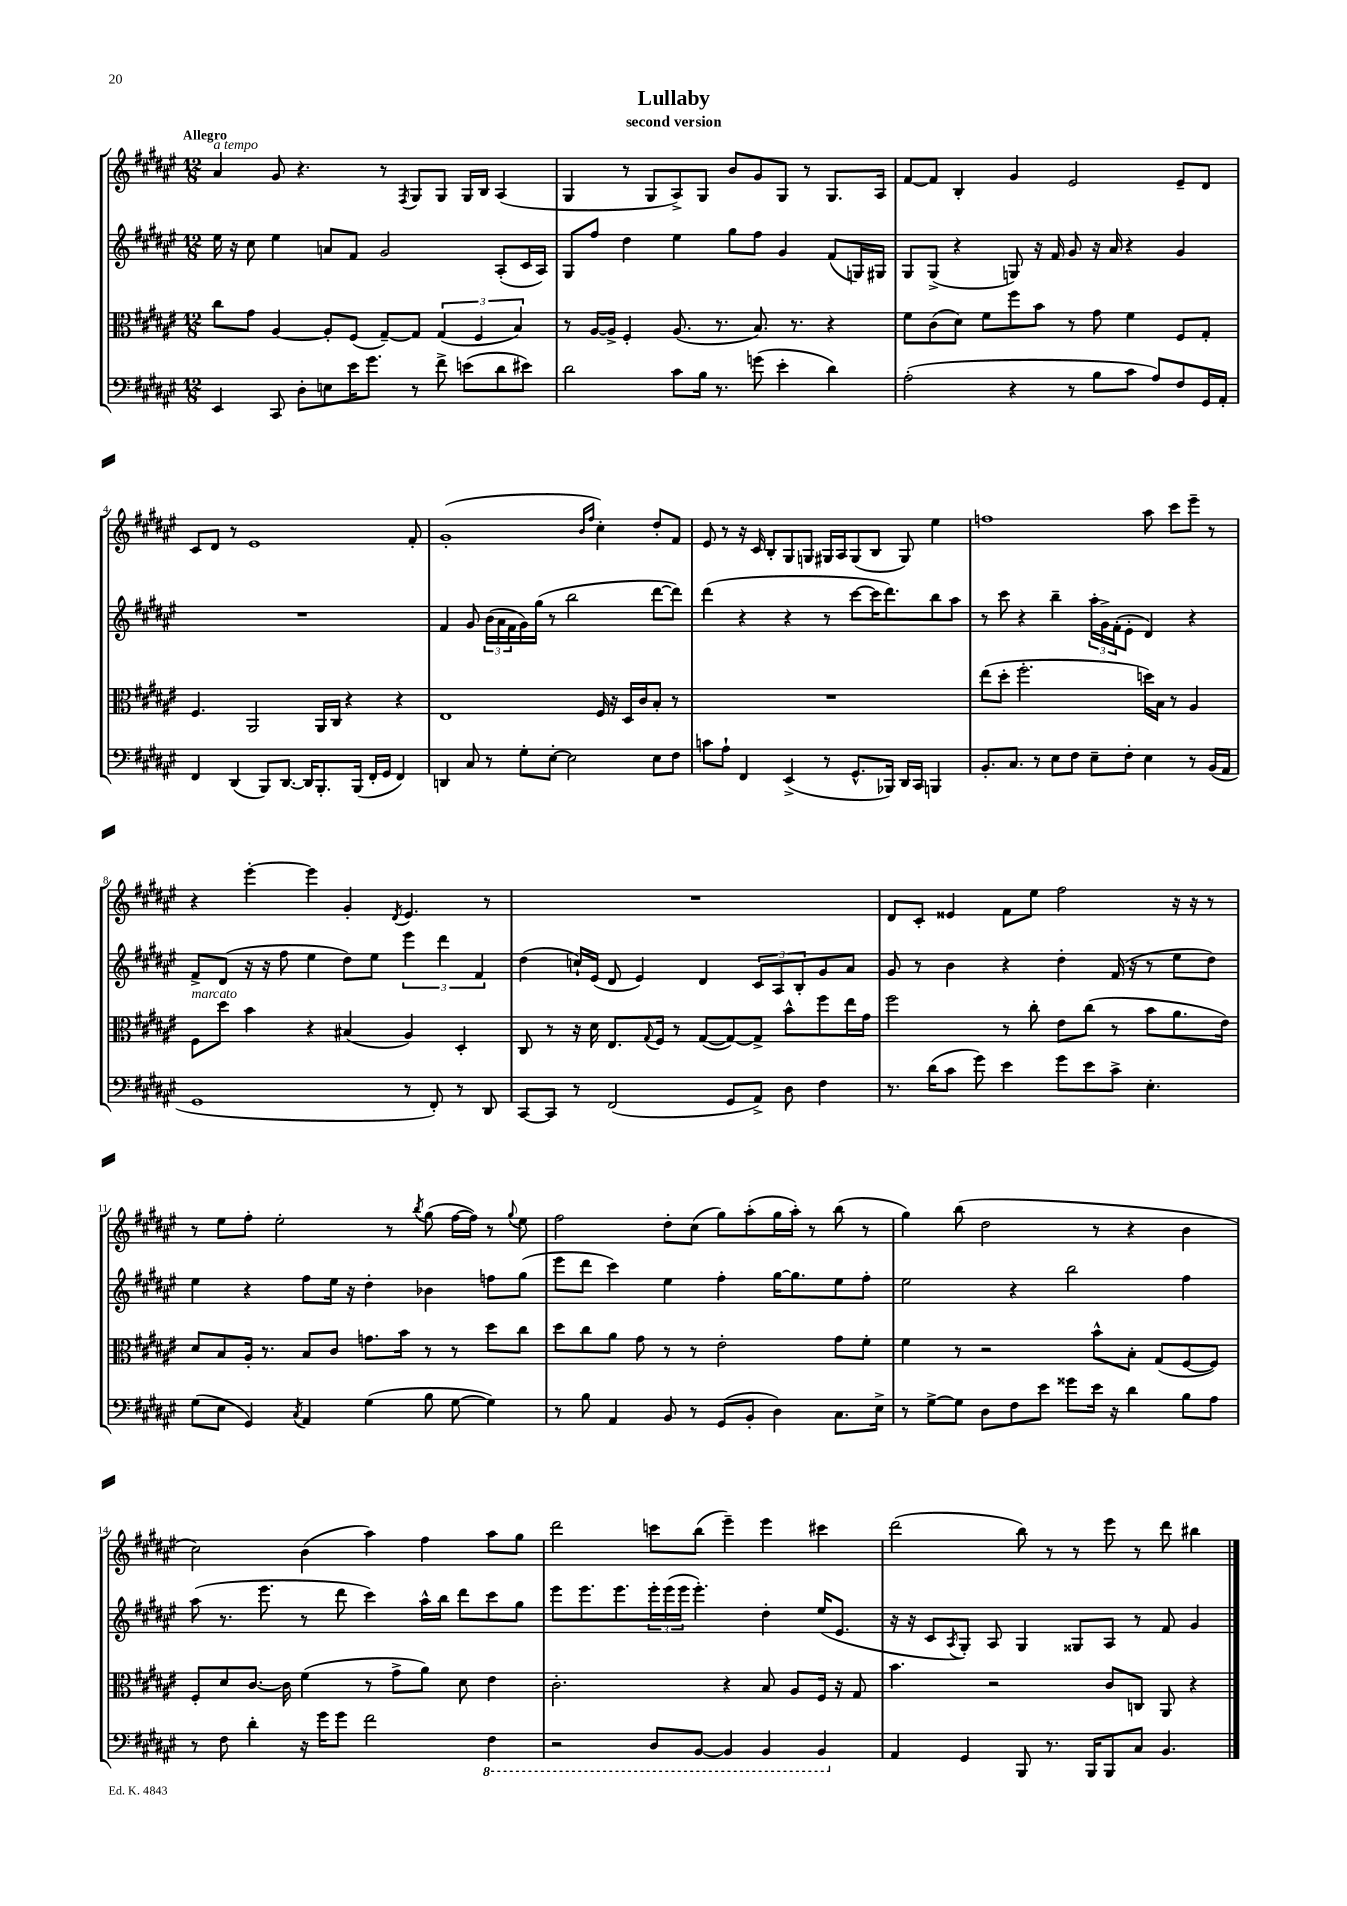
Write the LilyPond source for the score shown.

\header { title = "Lullaby" subtitle = "second version" }
<<
\new StaffGroup <<
\new Staff = "s0" {
    \clef treble \key fis \major \numericTimeSignature \time 12/8 \tempo "Allegro"
    ais'4^\markup { \italic "a tempo" } gis'8 r4. r8 \acciaccatura { fis8 } gis8 gis8 gis16 b16 ais4( |
    gis4 r8 gis8 ais8->) gis8 b'8 gis'8 gis8 r8 gis8. ais16 |
    fis'8~ fis'8 b4-. gis'4 eis'2 eis'8-- dis'8 |
    cis'8 dis'8 r8 eis'1 fis'8-. |
    gis'1-.( \grace { b'16 fis''16 } cis''4-.) dis''8-. fis'8 |
    eis'8 r8 r16 cis'16 b8-. gis8 g8 gis16 ais16 gis8( b8 gis8) eis''4 |
    f''1 ais''8 cis'''8 eis'''8-- r8 |
    r4 eis'''4~-. eis'''4 gis'4-. \acciaccatura { dis'8 } eis'4. r8 |
    R1. |
    dis'8 cis'8-. eisis'4 fis'8 eis''8 fis''2 r16 r16 r8 |
    r8 eis''8 fis''8-. eis''2-. r8 \acciaccatura { b''8 } gis''8( fis''16~ fis''16) r8 \appoggiatura { gis''8 } eis''8 |
    fis''2 dis''8-. cis''8( gis''8) ais''8-.( gis''16 ais''16-.) r8 b''8( r8 |
    gis''4) b''8( dis''2 r8 r4 b'4 |
    cis''2) b'4( ais''4) fis''4 ais''8 gis''8 |
    dis'''2 c'''8 b''8( eis'''4--) eis'''4 cis'''4 |
    dis'''2( b''8) r8 r8 eis'''8 r8 dis'''8 bis''4 \bar "|." |
}
\new Staff = "s1" {
    \clef treble \key fis \major \numericTimeSignature \time 12/8
    eis''16 r16 cis''8 eis''4 a'8 fis'8 gis'2 ais8-.( cis'16 ais16) |
    gis8 fis''8 dis''4 eis''4 gis''8 fis''8 gis'4 fis'8( g16) gis16 |
    gis8 gis8->( r4 g8) r16 fis'16 gis'8 r16 ais'16 r4 gis'4 |
    R1. |
    fis'4 gis'8 \tuplet 3/2 { b'16( ais'16 fis'16 } gis'16) gis''16( r8 b''2 dis'''8~ dis'''8) |
    dis'''4( r4 r4 r8 cis'''8~ cis'''16 dis'''8.) b''8 ais''8 |
    r8 cis'''8 r4 b''4-- \tuplet 3/2 { ais''16-. gis'16-> fis'16-.( } eis'8-. dis'4) r4 |
    fis'8-> dis'8( r16 r16 fis''8 eis''4 dis''8) eis''8 \tuplet 3/2 { eis'''4 dis'''4 fis'4 } |
    dis''4( c''16-!) eis'16( dis'8 eis'4) dis'4 \tuplet 3/2 { cis'8 ais8 b8-. } gis'8 ais'8 |
    gis'8 r8 b'4 r4 dis''4-. fis'16( r16 r8 eis''8 dis''8) |
    eis''4 r4 fis''8 eis''16 r16 dis''4-. bes'4 f''8 gis''8( |
    eis'''8 dis'''8 cis'''4) eis''4 fis''4-. gis''16~ gis''8. eis''8 fis''8-. |
    eis''2 r4 b''2 fis''4 |
    ais''8( r8. eis'''8. r8 dis'''8 cis'''4) ais''16-^ b''16 dis'''8 cis'''8 gis''8 |
    eis'''8 eis'''8. eis'''8. \tuplet 3/2 { eis'''16-. eis'''16( eis'''16 } eis'''4.-.) dis''4-. eis''16( eis'8. |
    r16 r16 cis'8 \acciaccatura { ais8 } gis8-.) ais8 gis4 gisis8 ais8 r8 fis'8 gis'4 \bar "|." |
}
\new Staff = "s2" {
    \clef alto \key fis \major \numericTimeSignature \time 12/8
    cis''8 gis'8 ais4~ ais8-. fis8( gis8~--) gis8 \tuplet 3/2 { gis4( fis4 b4) } |
    r8 ais16~ ais16-> fis4-. ais8.( r8. b8.) r8. r4 |
    fis'8 cis'8( dis'8) fis'8 fis''8 b'8 r8 gis'8 fis'4 fis8 gis8-. |
    fis4. ais,2 ais,16 cis16 r4 r4 |
    eis1 fis16 r16 dis16 cis'16 b8-. r8 |
    R1. |
    eis''8( dis''8-. fis''2.-. d''16) b16 r8 ais4 |
    fis8^\markup { \italic "marcato" } dis''8 b'4 r4 bis4( ais4) dis4-. |
    cis8 r8 r16 dis'16 eis8. \appoggiatura { gis8 } fis16 r8 gis8~( gis8~) gis8-> b'8-^ fis''8 eis''16 gis'16 |
    fis''2 r8 cis''8-. eis'8 cis''8( r8 b'8 ais'8. eis'16) |
    dis'8 b8 ais16-. r8. b8 cis'8 g'8. b'16 r8 r8 dis''8 cis''8 |
    dis''8 cis''8 ais'8 gis'8 r8 r8 eis'2-. gis'8 fis'8-. |
    fis'4 r8 r2 b'8-^ b8-. gis8( fis8~ fis8) |
    fis8-. dis'8 cis'8.~ cis'16 fis'4( r8 gis'8-> ais'8) dis'8 eis'4 |
    cis'2.-. r4 b8 ais8 fis16 r16 gis8 |
    b'4. r2 cis'8 c8 ais,8 r4 \bar "|." |
}
\new Staff = "s3" {
    \clef bass \key fis \major \numericTimeSignature \time 12/8
    eis,4 cis,8 dis8-. e8 eis'16 gis'8. r8 fis'8-> e'8( dis'8 eis'8) |
    dis'2 cis'8 b16 r8. g'8( eis'4-. dis'4) |
    ais2-.( r4 r8 b8 cis'8 ais8) fis8 gis,16 ais,16-. |
    fis,4 dis,4( b,,8) dis,8.~ dis,16 b,,8.-. b,,16( fis,16-. gis,16 fis,4) |
    d,4 cis8 r8 gis8-. eis8~-. eis2 eis8 fis8 |
    c'8 ais8-! fis,4 eis,4->( r8 gis,8.-^ bes,,16) dis,16 cis,16 b,,4 |
    b,8.-. cis8. r8 eis8 fis8 eis8-- fis8-. eis4 r8 b,16( ais,16 |
    gis,1 r8 fis,8-.) r8 dis,8 |
    cis,8~ cis,8 r8 fis,2( gis,8 ais,8->) dis8 fis4 |
    r8. dis'16( cis'8 gis'8) eis'4 gis'8 eis'8 cis'8-> eis4.-. |
    gis8( eis8 gis,4) \acciaccatura { cis8 } ais,4 gis4( b8 gis8~ gis4) |
    r8 b8 ais,4 b,8 r8 gis,8( b,8-. dis4) cis8. eis16-> |
    r8 gis8~-> gis8 dis8 fis8 eis'8 gisis'8 eis'16 r16 dis'4 b8 ais8 |
    r8 fis8 dis'4-. r16 gis'16 gis'8 fis'2 \ottava #-1 fis,4 |
    r2 dis,8 b,,8~ b,,4 b,,4 b,,4 \ottava #0 |
    ais,4 gis,4 b,,8 r8. b,,16 b,,8 cis8 b,4. \bar "|." |
}
>>
>>
